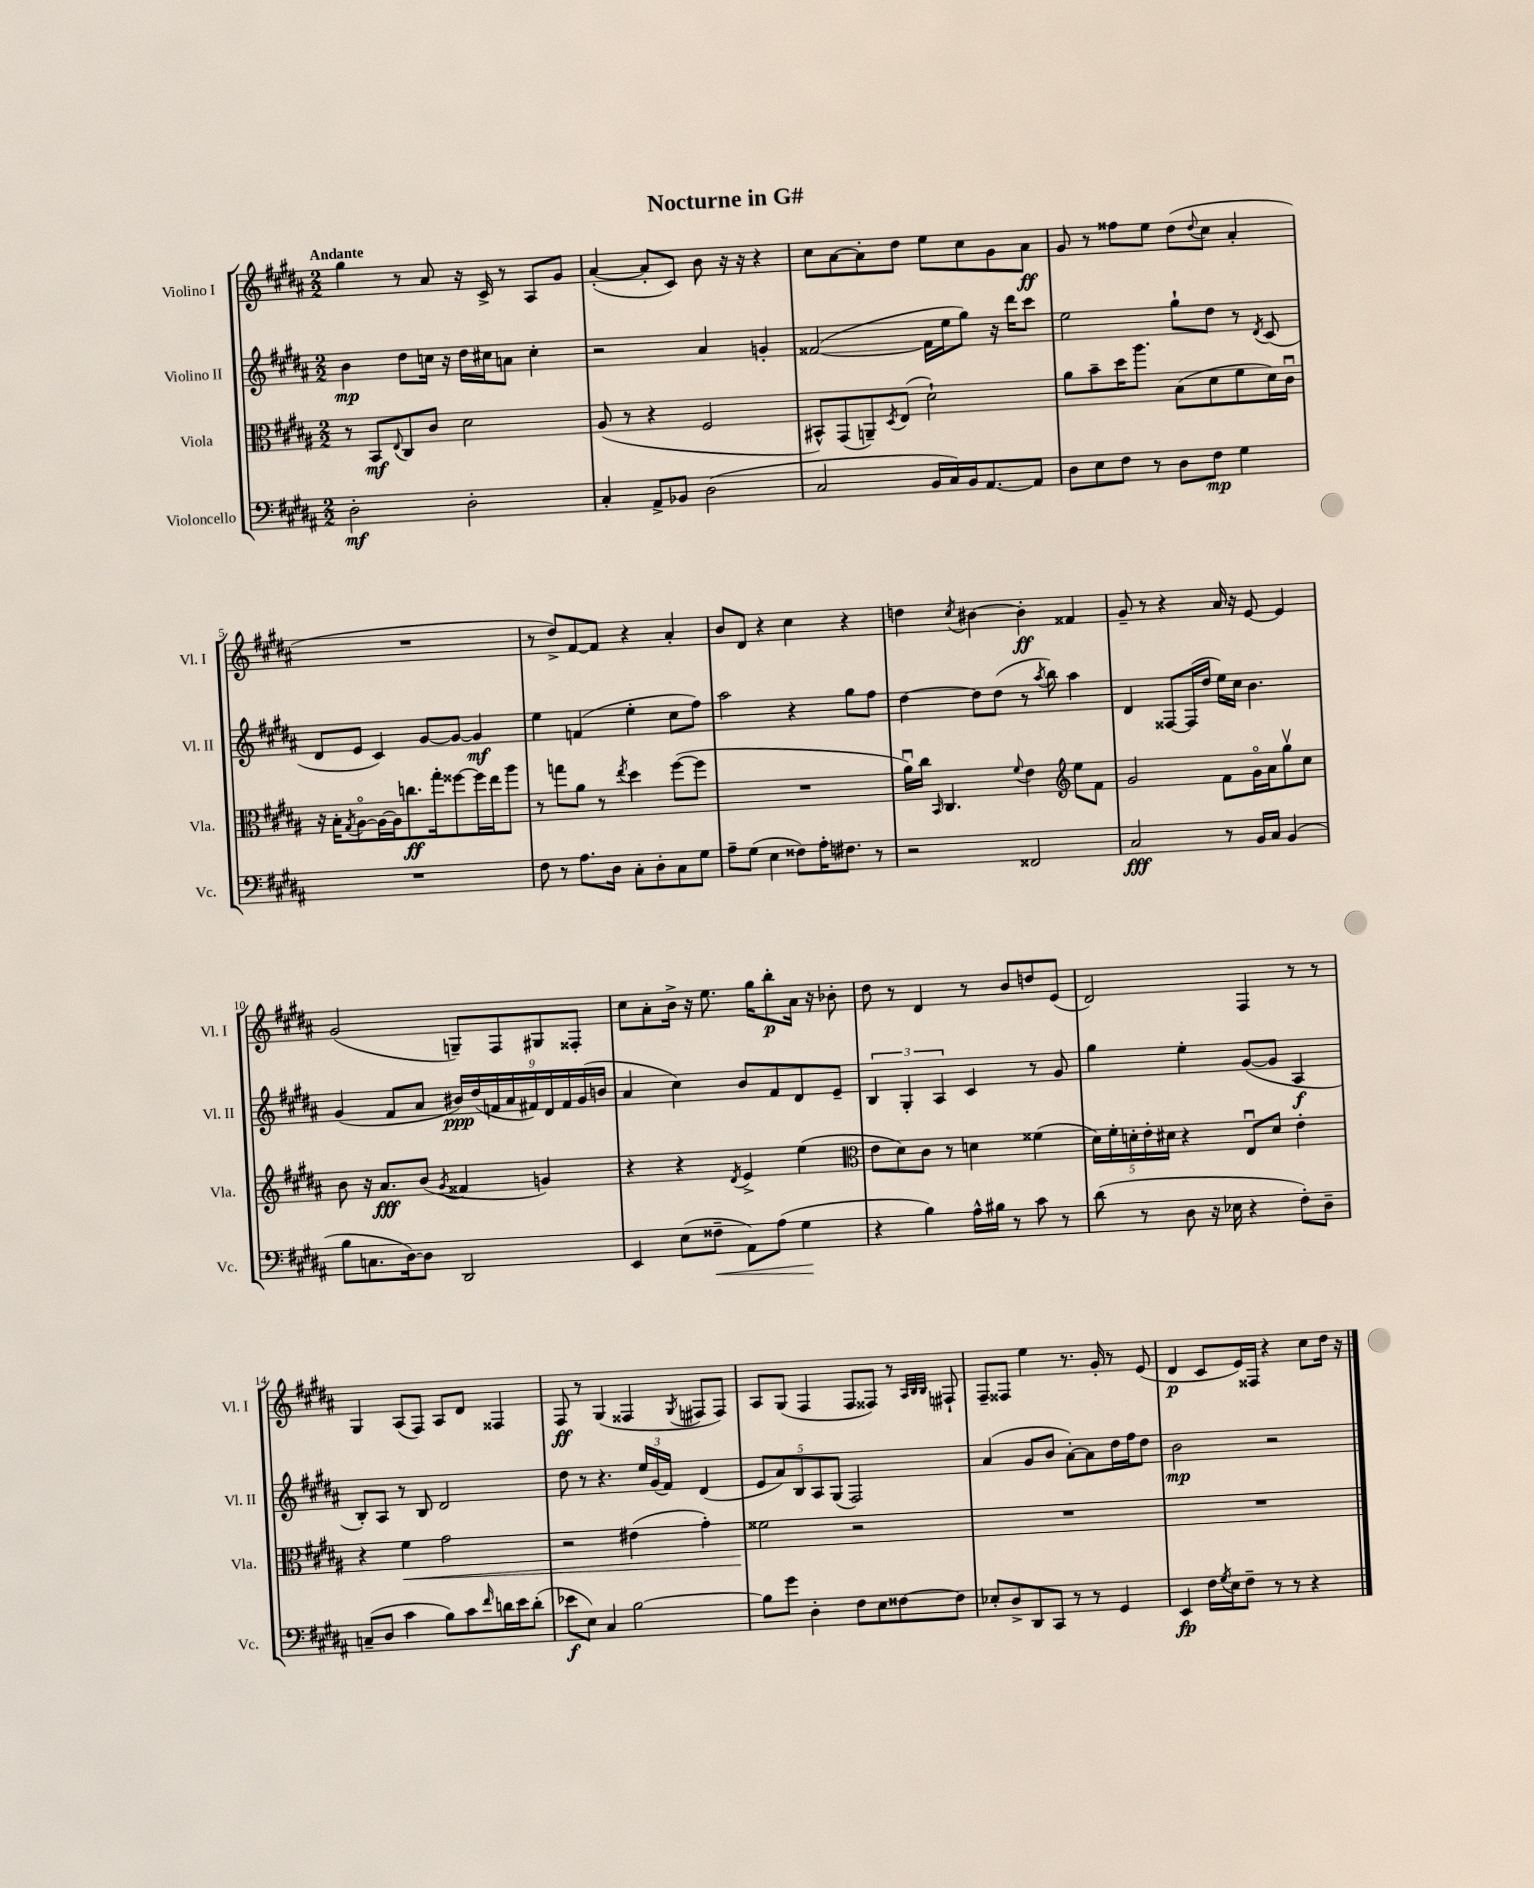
\header { title = "Nocturne in G#" }
<<
\new StaffGroup <<
\new Staff = "s0" \with { instrumentName = "Violino I" shortInstrumentName = "Vl. I" } {
    \clef treble \key b \major \numericTimeSignature \time 2/2 \tempo "Andante"
    gis''4 r8 ais'8 r16 cis'16-> r8 ais8 gis'8 |
    ais'4~-.( ais'8-. cis'8) b'8 r16 r16 r4 |
    cis''8 ais'8~ ais'8-. dis''8 e''8 cis''8 gis'8 ais'8\ff |
    gis'8 r8 fisis''8 e''8 dis''8( \appoggiatura { dis''8 } cis''8 ais'4-. |
    R1 |
    r8 dis''8->) fis'8~ fis'8 r4 ais'4-. |
    b'8 dis'8 r4 cis''4 r4 |
    d''4 \acciaccatura { cis''8 } bis'4~ bis'4-.\ff fisis'4 |
    gis'8-- r8 r4 ais'16 r16 e'8~ e'4 |
    gis'2( g8--) fis8 gis8 fisis8-. |
    cis''8 ais'8-. b'16-> r16 e''8. gis''16 b''8-.\p ais'16 r16 bes'8-. |
    dis''8 r8 dis'4 r8 b'8 d''8 e'8( |
    dis'2) fis4 r8 r8 |
    gis4 ais8( fis8) ais8 dis'8 fisis4 |
    fis8\ff r8 gis4( fisis4 \acciaccatura { gis8 } fis8 fis8) |
    ais8 gis8( fis4 fis8 fisis8) r8 \grace { ais32 b32 b32 } fis8-! |
    fis8-- fisis8 e''4 r8. gis'16-. r8 e'8( |
    dis'4\p cis'8 e'16) fisis16 r4 cis''8 dis''16 r16 \bar "|." |
}
\new Staff = "s1" \with { instrumentName = "Violino II" shortInstrumentName = "Vl. II" } {
    \clef treble \key b \major \numericTimeSignature \time 2/2
    b'4\mp dis''8 c''16 r16 dis''16 cis''16 a'8 cis''4-. |
    r2 ais'4 g'4-. |
    fisis'2~( fisis'16 e''16 gis''8) r16 dis'''16 cis'''8 |
    e''2 gis''8-! dis''8 r8 \acciaccatura { dis'8 } cis'8( |
    dis'8 e'8 cis'4) gis'8~ gis'8~ gis'4\mf |
    e''4 f'4( e''4-. cis''8 fis''8) |
    ais''2 r4 gis''8 fis''8 |
    dis''4~ dis''8 dis''8( r8 \acciaccatura { ais''8 } b''8) ais''4 |
    dis'4 fisis8~ fisis16( dis''16 e''16) cis''16 b'4. |
    gis'4( fis'8 ais'8 \tuplet 9/8 { bis'16\ppp) dis''16( f'16 ais'16 fis'16) dis'16 fis'16 gis'16( b'16 } |
    ais'4 cis''4) b'8 fis'8 dis'8 e'8-- |
    \tuplet 3/2 { b4 gis4-. ais4 } cis'4 r8 gis'8 |
    gis''4 e''4-. gis'8~( gis'8 ais4\f |
    b8-.) ais8 r8 b8 dis'2 |
    dis''8 r8 r4. \tuplet 3/2 { e''16 gis'16( fis'16) } dis'4( |
    \tuplet 5/4 { e'8 ais'8) b8 ais8 gis8( } fis2) |
    ais'4( gis'8 b'8 ais'8~-.) ais'8 dis''16 fis''16 dis''8 |
    b'2\mp r2 \bar "|." |
}
\new Staff = "s2" \with { instrumentName = "Viola" shortInstrumentName = "Vla." } {
    \clef alto \key b \major \numericTimeSignature \time 2/2
    r8 b,8\mf \appoggiatura { e8 } cis8 cis'8 dis'2 |
    ais8( r8 r4 fis2 |
    bis,8-^) gis,8( a,8--) \acciaccatura { dis8 } e8( dis'2-!) |
    ais'8 b'8-- dis''16 ais''8. b8( dis'8 fis'8 dis'16) cis'16\downbow |
    r16 b16-. \acciaccatura { gis8 } ais8~\flageolet ais16~ ais16 c''8.\ff gis''16-. fisis''8~ fisis''16 e''16 ais''8 |
    r8 g''8 ais'8 r8 \acciaccatura { e''8 } dis''4 fis''8~( fis''8 |
    R1 |
    ais'16\downbow) cis''16 \grace { b,16 } cis4. \appoggiatura { fis'8 } e'4 \clef treble e''8 fis'8 |
    gis'2 fis'8 gis'16\flageolet ais'16 gis''8\upbow cis''8 |
    b'8 r16 ais'8.\fff b'8( \acciaccatura { gis'8 } fisis'4 g'4) |
    r4 r4 \acciaccatura { dis'8 } e'4-> e''4( |
    \clef alto e'8 dis'8) cis'8 r8 d'4 fisis'4( |
    \tuplet 5/4 { dis'16) fis'16-. d'16-. e'16-. dis'16 } r4 e8\downbow dis'8 e'4-. |
    r4 fis'4\< gis'2 |
    r2 eis'4( gis'4-.) |
    fisis'2\! r2 |
    R1 |
    R1 \bar "|." |
}
\new Staff = "s3" \with { instrumentName = "Violoncello" shortInstrumentName = "Vc." } {
    \clef bass \key b \major \numericTimeSignature \time 2/2
    dis2-.\mf dis2-. |
    cis4-. ais,8-> bes,8 dis2( |
    cis2 b,16 cis16) b,16 ais,8.~ ais,8 |
    dis8 e8 fis8 r8 dis8 fis8\mp gis4 |
    R1 |
    fis8 r8 ais8. dis16 cis8-. dis8-. cis8 gis8 |
    ais8-- gis8( e4 fisis8) ais16-. fis8. r8 |
    r2 fisis,2 |
    cis2\fff r8 b,16 cis16 b,4( |
    b8 c8. dis16~) dis8 dis,2 |
    e,4 e8( fisis8--\< ais,8) ais8( gis4\! |
    r4 b4) ais16-^ bis16 r8 cis'8 r8 |
    dis'8( r8 dis8 r16 ees16 r4 fis8-.) dis8-- |
    c8--( dis8 cis'4 b8) cis'8 \grace { fis'16 } d'16 e'16 d'8-.( |
    ees'8\f e8) cis4 b2~ |
    b8 gis'8 dis4-. fis8 e8 fisis8~ fisis8 |
    ees8-. dis8-> dis,8 cis,8 r8 r8 gis,4 |
    e,4\fp fis16 \acciaccatura { gis8 } e16 fis8-- r8 r8 r4 \bar "|." |
}
>>
>>
